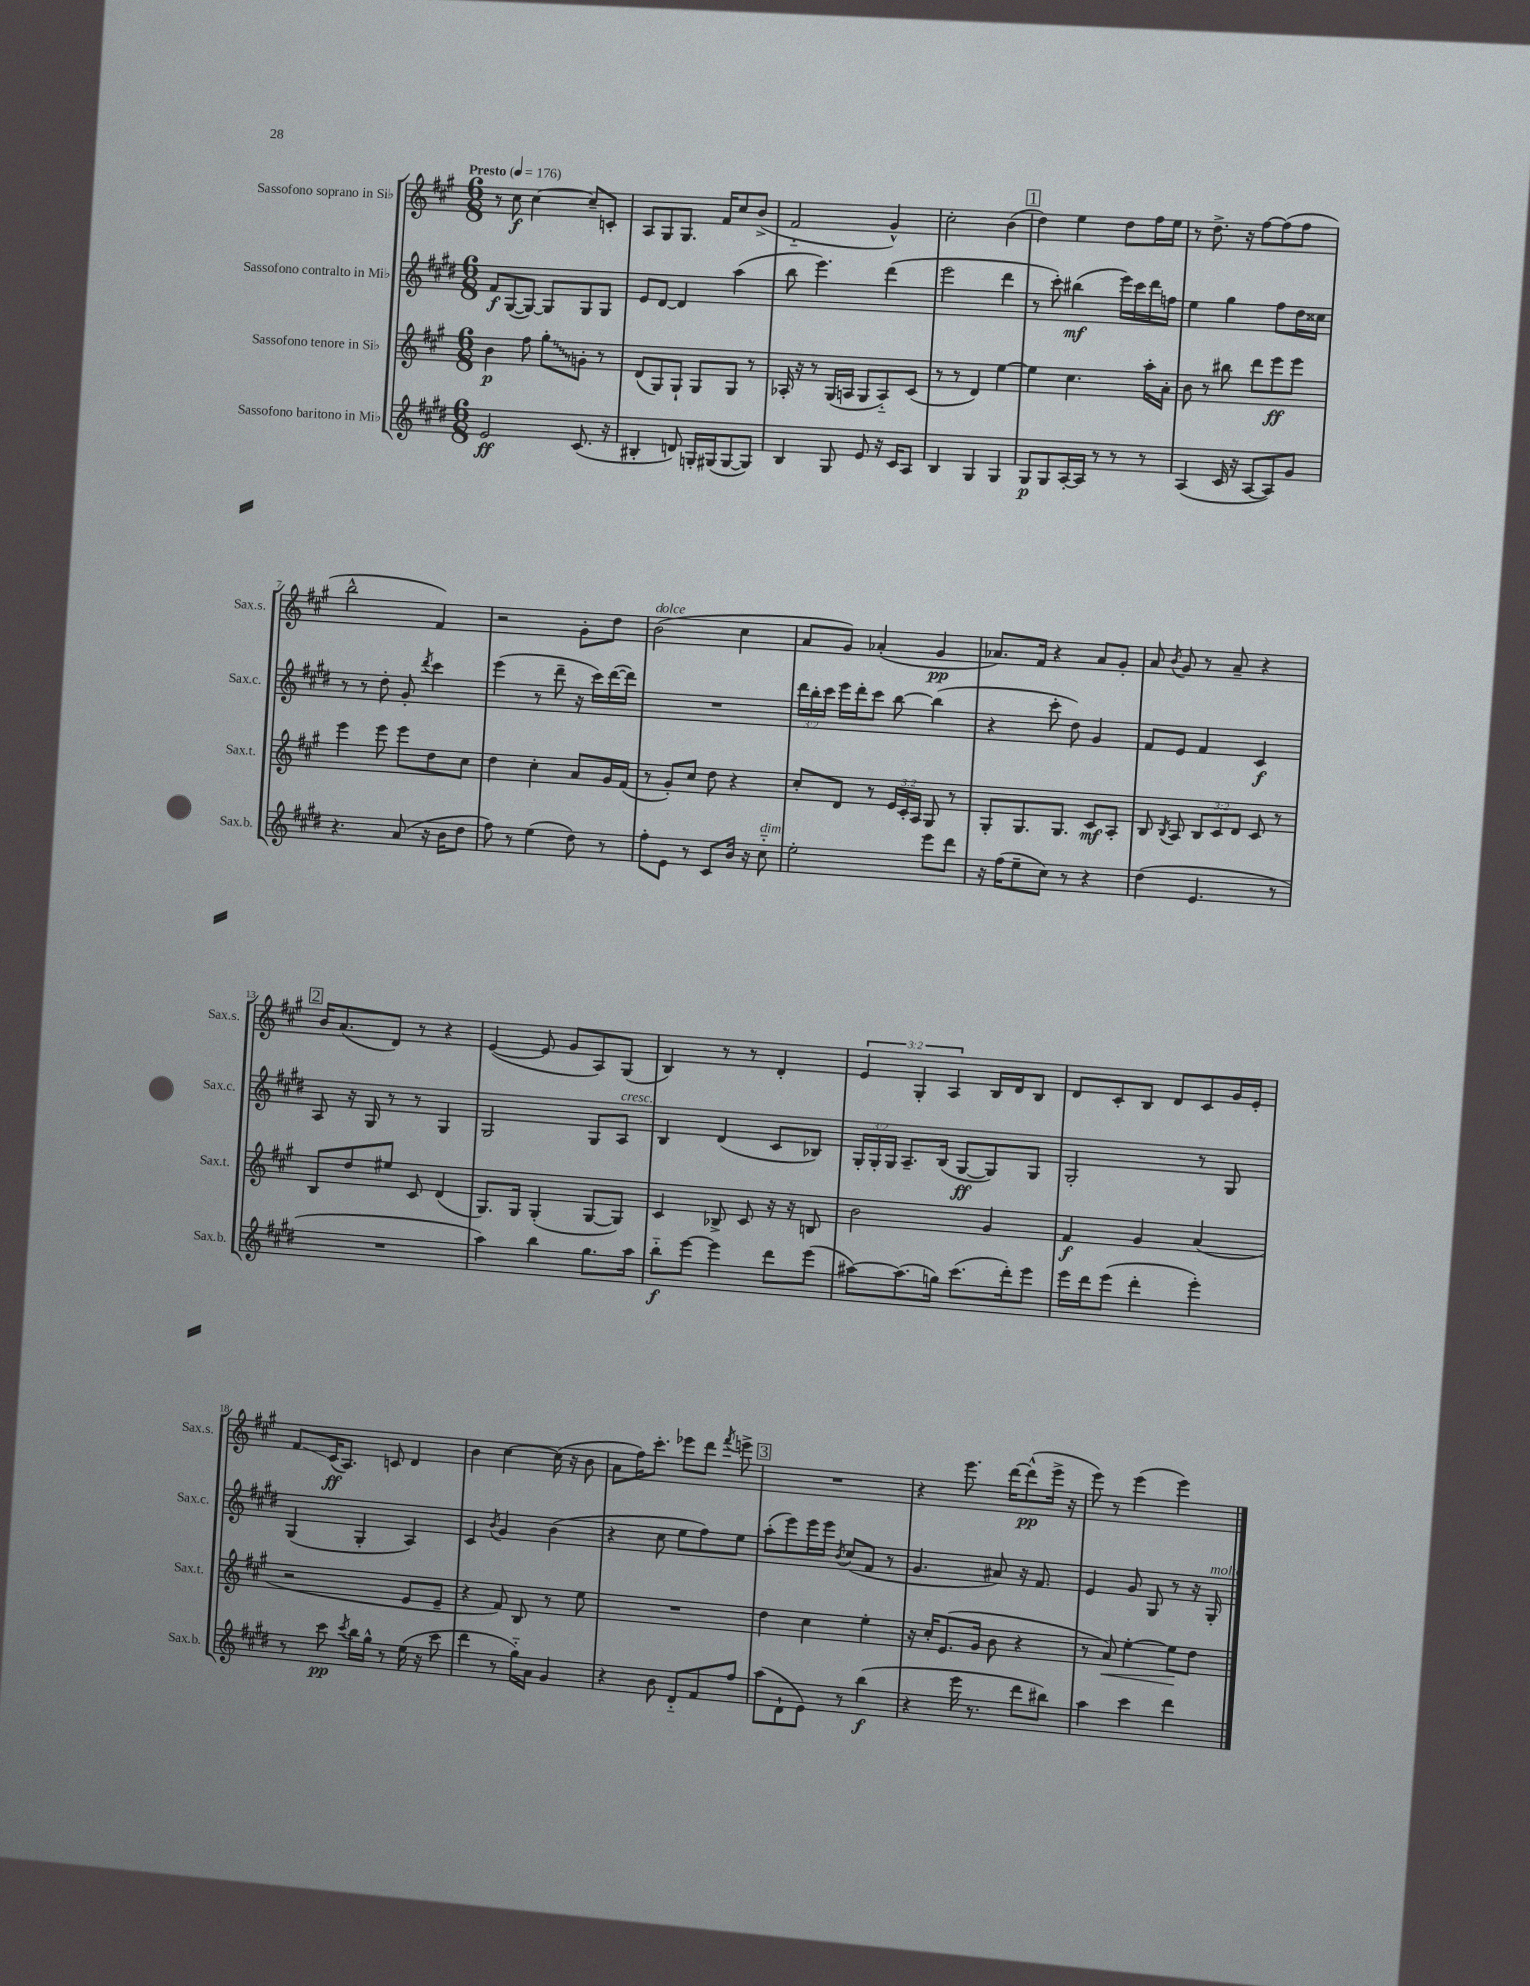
<<
\new StaffGroup <<
\new Staff = "s0" \with { instrumentName = "Sassofono soprano in Sib" shortInstrumentName = "Sax.s." } {
    \clef treble \key a \major \numericTimeSignature \time 6/8 \override Staff.TupletNumber.text = #tuplet-number::calc-fraction-text \tempo "Presto" 4 = 176
    \autoBeamOff r8 cis''8\f cis''4~ cis''8[-- c'8]-. |
    a8[ gis8 gis8.] fis'16[ cis''8 b'8]->( |
    fis'2-_ gis'4-^) |
    cis''2-. b'4( |
    \mark \markup { \box "1" } d''4) e''4 d''8[ fis''16 e''16] |
    r8 d''8.-> r16 fis''8[~ fis''8( fis''8] |
    b''2-^ fis'4) |
    r2 gis'8[-. d''8] |
    b'2^\markup { \italic "dolce" }( cis''4 |
    a'8[ gis'8]) aes'4-.( gis'4\pp |
    aes'8.[) fis'16] r4 aes'8[ gis'8]-. |
    a'8 \acciaccatura { b'8 } gis'8 r8 a'8-- r4 |
    \mark \markup { \box "2" } b'16[ a'8.( d'8]) r8 r4 |
    e'4~( e'8 gis'8[ a8) gis8]( |
    b4) r8 r8 d'4-. |
    \tuplet 3/2 { e'4 gis4-. a4 } b16[ d'16 b8] |
    d'8[ cis'8-. b8] d'8[ cis'8 gis'16 e'16]-. |
    fis'8[\glissando cis'16\ff( a8.]) c'8 d'4 |
    b'4 cis''4~ cis''16( r16 b'8 |
    a'8[ fis''16) cis'''8.]-. ees'''8[ d'''8] \acciaccatura { fis'''8 } e'''8-> |
    \mark \markup { \box "3" } R2. |
    r4 e'''8. d'''16[~ d'''8-^\pp( e'''16]-> r16 |
    e'''8) r8 e'''4( e'''4) \bar "|." |
}
\new Staff = "s1" \with { instrumentName = "Sassofono contralto in Mib" shortInstrumentName = "Sax.c." } {
    \clef treble \key e \major \numericTimeSignature \time 6/8 \override Staff.TupletNumber.text = #tuplet-number::calc-fraction-text
    \autoBeamOff fis'8[\f gis8~( gis8]~) gis8[ gis8 gis8] |
    e'8[ dis'8]~ dis'4 a''4( |
    b''8 e'''4.) dis'''4( |
    e'''2 dis'''4 |
    \mark \markup { \box "1" } r8 cis'''8-.) bis''4\mf( e'''16[) cis'''16 dis'''16 f''16] |
    e''4 gis''4 fis''8[ dis''16 cisis''16] |
    r8 r8 dis''8-. gis'8-. \acciaccatura { dis'''8 } cis'''4 |
    e'''4( r8 dis'''8-- r16 cis'''16[) dis'''16~( dis'''16]) |
    R2. |
    \tuplet 3/2 { dis'''16[ b''16-. cis'''16] } e'''16[ dis'''16-. cis'''8] b''8~ b''4( |
    r4 cis'''8-. dis''8) gis'4 |
    fis'8[ e'8] fis'4 cis'4\f |
    \mark \markup { \box "2" } a8 r16 gis16 r8 r8 gis4 |
    gis2 gis8[ a8]^\markup { \italic "cresc." } |
    b4 dis'4( cis'8[ bes8]) |
    \tuplet 3/2 { gis16[-. gis16-. gis16] } a8.[-- b16]( gis8[~\ff gis8) gis8] |
    gis2-. r8 gis8 |
    gis4( gis4-. a4) |
    cis'4 \acciaccatura { b'8 } gis'4 b'4( |
    r4 cis''8 e''8[ fis''8) e''8] |
    \mark \markup { \box "3" } a''8[-.( e'''8) e'''16 e'''16] \acciaccatura { b'8 } cis''8[( fis'8] r8 |
    gis'4. ais'8) r16 fis'8. |
    e'4 gis'8 gis8 r8 r16 gis16-.^\markup { \italic "molto" } \bar "|." |
}
\new Staff = "s2" \with { instrumentName = "Sassofono tenore in Sib" shortInstrumentName = "Sax.t." } {
    \clef treble \key a \major \numericTimeSignature \time 6/8 \override Staff.TupletNumber.text = #tuplet-number::calc-fraction-text
    \autoBeamOff b'4\p fis''8 \once \override Glissando.style = #'zigzag gis''8[-.\glissando g'8]-. r8 |
    d'8[( gis8) gis8]-! gis8[ gis8] r8 |
    aes16-. r16 r8 gis16[( a16] gis8[ a8-_) cis'8]( |
    r8 r8 d'4) e''4~ |
    \mark \markup { \box "1" } e''4 cis''4. a''16[-. a'16]-. |
    b'8 r8 bis''8 d'''8[ e'''8\ff e'''8] |
    e'''4 e'''8 e'''8[ d''8 cis''8] |
    d''4 cis''4-. a'8[ gis'16 fis'16]( |
    r8 gis'8[-.) cis''8] d''8 r4 |
    cis''8[-. d'8] r8 \tuplet 3/2 { e'16[ cis'16-. a16] } gis8 r8 |
    gis8[-. gis8. gis8.] cis'8[\mf a8]-. |
    b8 \acciaccatura { b8 } a8 \tuplet 3/2 { b8[ cis'8 d'8] } cis'8 r8 |
    \mark \markup { \box "2" } b8[ d''8 eis''8] cis'8 d'4( |
    gis8.[) gis16] gis4-.( gis8[~ gis8]) |
    cis'4 bes8-> cis'8 r16 r16 b8 |
    b'2 gis'4 |
    fis'4\f gis'4 a'4( |
    r2 e'8[ e'8]-- |
    r4 fis'8) b8 r8 e''8 |
    R2. |
    \mark \markup { \box "3" } d''4 cis''4 e''4-. |
    r16 cis''16[-. e'8.( gis'16] b'8 r4 |
    r8 a'8\<) e''4~-. e''8[\! d''8] \bar "|." |
}
\new Staff = "s3" \with { instrumentName = "Sassofono baritono in Mib" shortInstrumentName = "Sax.b." } {
    \clef treble \key e \major \numericTimeSignature \time 6/8
    \autoBeamOff e'2\ff cis'8.( r16 |
    bis4-. d'8) g16[-. gis16( gis8~ gis8]) |
    b4 gis8 e'8 r16 cis'16[ a8] |
    b4 gis4 gis4 |
    \mark \markup { \box "1" } gis8[\p gis8 a16~-. a16] r8 r8 r8 |
    a4( cis'16 r16 a8[~ a8) gis'8] |
    r4. a'8( r16 b'16[ dis''8] |
    fis''8) r8 e''4( dis''8) r8 |
    fis''8[-. e'8] r8 cis'8[ b'16] r16 cis''8-_^\markup { \italic "dim." } |
    e''2-. e'''8[ dis'''8] |
    r16 fis''16[( e''8-- cis''8]) r8 r4 |
    dis''4( e'4. r8 |
    \mark \markup { \box "2" } R2. |
    a''4) b''4 gis''8.[ a''16] |
    b''8[-_\f e'''8]~ e'''4 dis'''8[ e'''8]( |
    ais''8[~) ais''8.( g''16]) cis'''8.[( dis'''16-.) e'''8] |
    e'''16[ dis'''16 e'''8]( dis'''4-. e'''4-.) |
    r8 cis'''8\pp \acciaccatura { cis'''8 } b''16[ gis''16]-^ r8 e''16( r16 cis'''8 |
    dis'''4 r8 gis''16[-_) a'16] gis'4 |
    r4 b'8 dis'8[-_ fis'8 fis''8] |
    \mark \markup { \box "3" } a''8[( dis'8-! e'8]) r8 b''4\f( |
    r4 e'''16 r8. dis'''8[ bis''8]) |
    a''4 cis'''4 dis'''4 \bar "|." |
}
>>
>>
